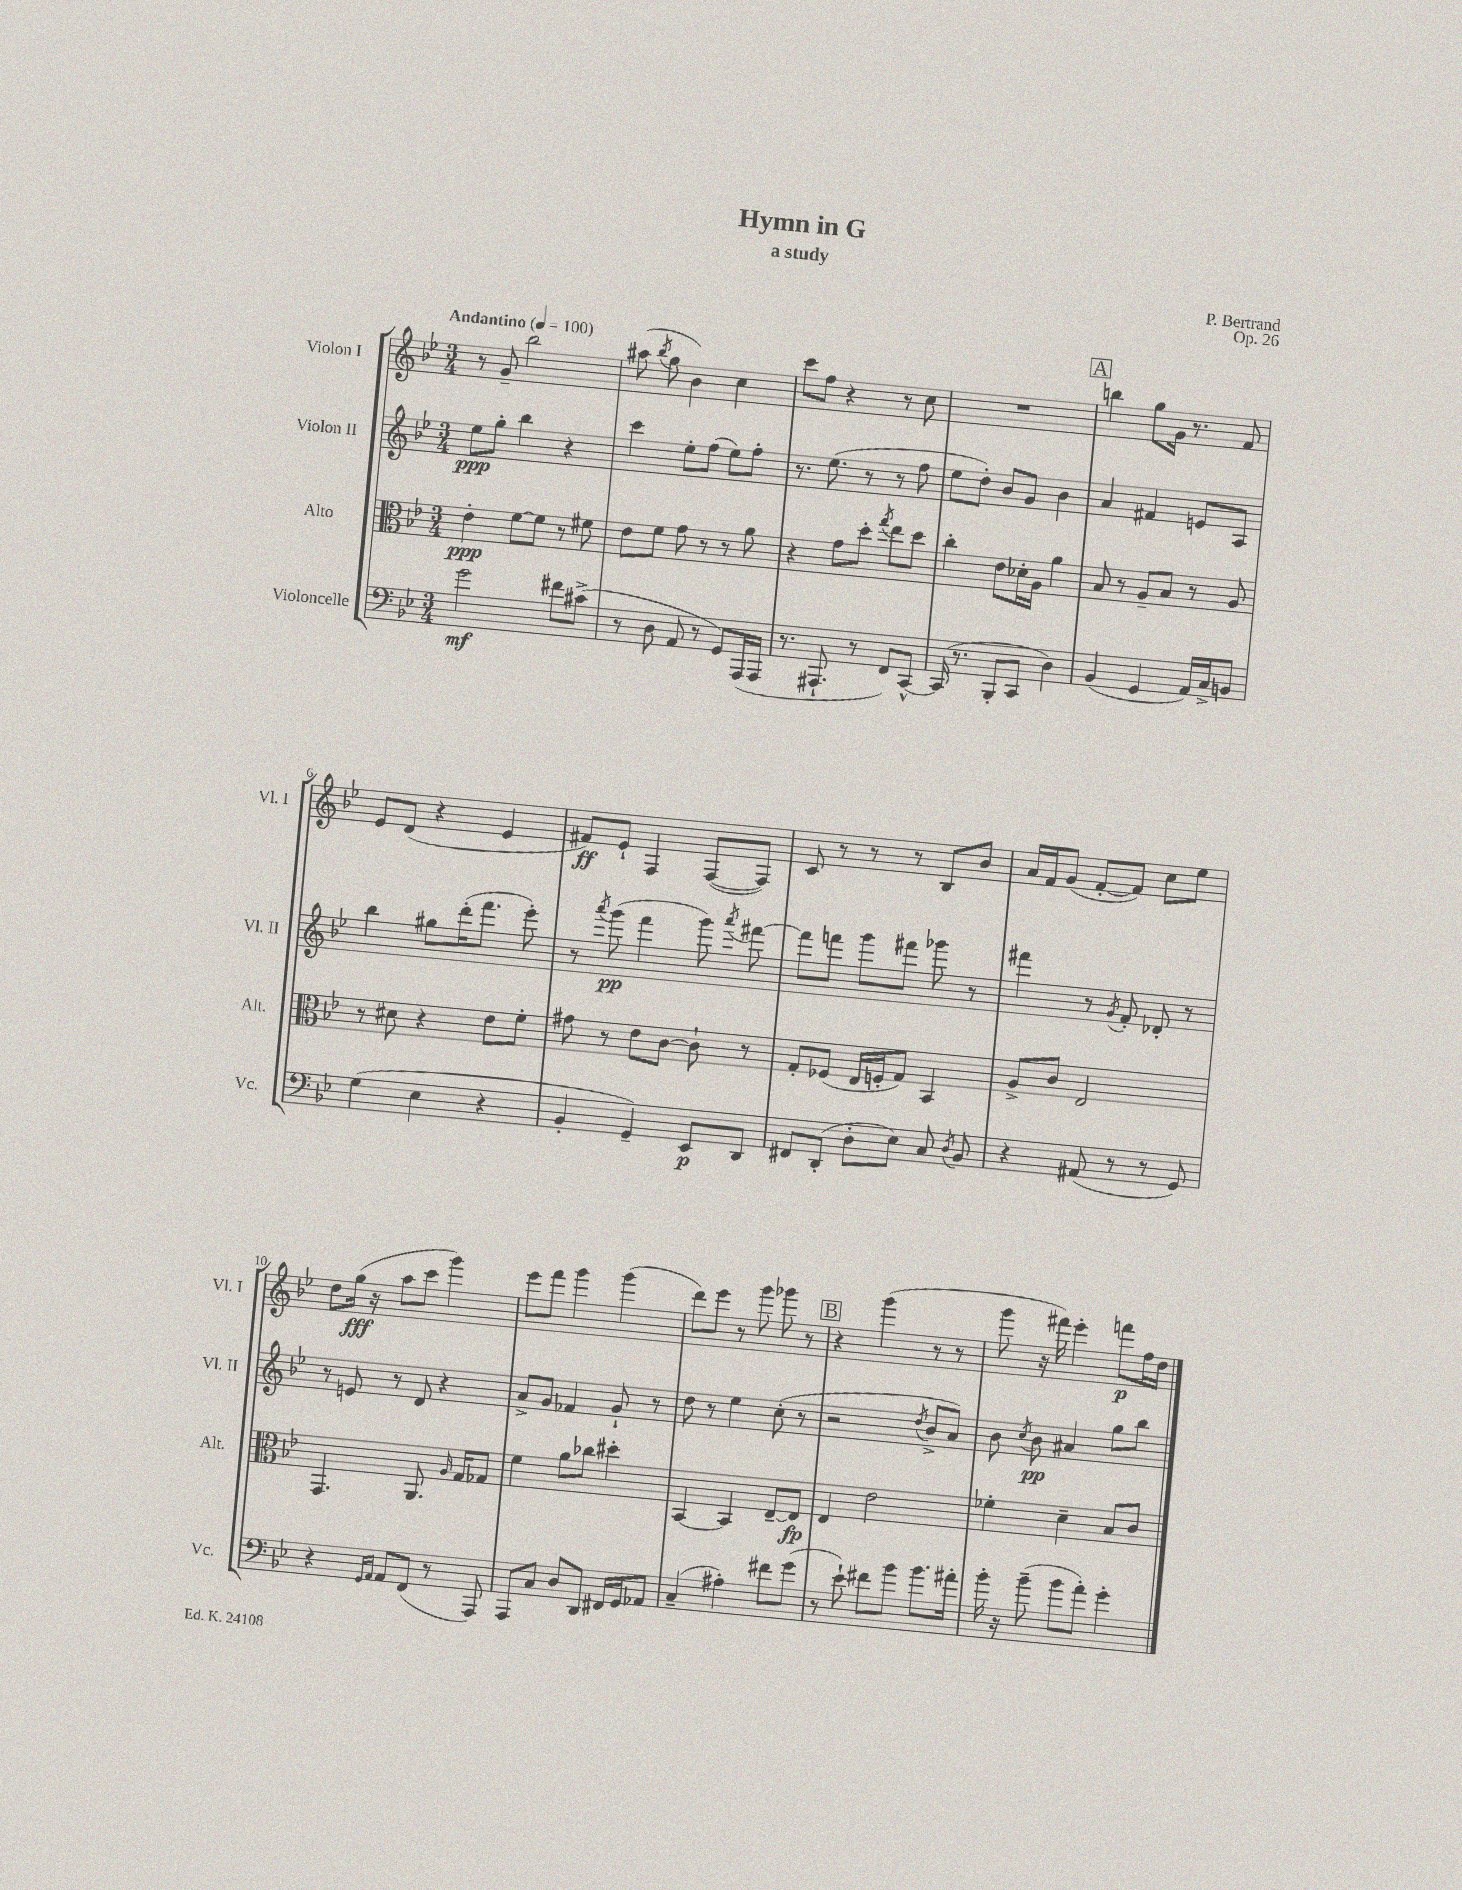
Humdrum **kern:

**kern	**kern	**kern	**kern
*staff4	*staff3	*staff2	*staff1
*clefF4	*clefC3	*clefG2	*clefG2
*k[b-e-]	*k[b-e-]	*k[b-e-]	*k[b-e-]
*M3/4	*M3/4	*M3/4	*M3/4
*MM100	*MM100	*MM100	*MM100
2g	4e-'	8ee-	8r
.	.	8gg'	8g~
.	[8f	4bb-	2bb-
.	8f]	.	.
8f#	8r	4r	.
(8c#^	8f#	.	.
=	=	=	=
8r	8e-	4ccc	(8aa#
.	.	.	8qbb-
8D	8f	.	8gg
8AA	8g	8ee-'	4b-)
8r	8r	(8ff	.
8GG)	8r	8ee-)	4cc
(16AAA	8a	8ff'	.
16AAA	.	.	.
=	=	=	=
8.r	4r	8.r	8ccc
.	.	.	8ff
8.AAA#`	.	(8.ee-	.
.	8g	.	4r
8r	8dd'	8r	.
.	8qgg	.	.
8FF)	8ee-	8r	8r
[8CC^^	8dd	8ff	8cc
=	=	=	=
(16CC]	4cc'	8ee-	2.r
8.r	.	.	.
.	.	8dd')	.
8BBB-'	8e-	8b-	.
8CC	16d-'	8g	.
.	16A	.	.
4D)	4a	4b-	.
=	=	=	=
(4BB-	8B-	4a	4bb
.	8r	.	.
4GG	8A~	4f#	8gg
.	8B-	.	16g
.	.	.	8.r
16AA)	8r	8e	.
16C^	.	.	.
8BB	8A	8A	8f
=	=	=	=
(4G	8r	4bb-	8e-
.	8d#	.	(8d
4E-	4r	8gg#	4r
.	.	(16ddd'	.
.	.	8.fff	.
4r	8e-	.	4e-
.	8f'	8eee-')	.
=	=	=	=
4BB-'	8g#	8r	8f#)
.	.	8qaaa	.
.	8r	(8ggg	8e-`
4GG~)	8e-	4fff	4F
.	[8c	.	.
8EE-	8c`]	8ggg)	([8F
.	.	8qaaa	.
8DD	8r	[8fff#	8F])
=	=	=	=
8FF#	8G'	8fff#]	8c
(8DD'	(8F-	8fff	8r
8D'	16E-	8ggg	8r
.	16F'	.	.
8E-)	8G)	8fff#	8r
8C	4BB-	8ggg-	8B-
8qD	.	.	.
8BB-	.	8r	8b-
=	=	=	=
4r	8A^	4fff#	16a
.	.	.	16f
.	8c	.	(8g
(8AA#	2E-	8r	[8f'
.	.	8qg	.
8r	.	8f'	8f])
8r	.	8d-'	8cc
8GG)	.	8r	8ee-
=	=	=	=
4r	4.GG	8r	8dd
.	.	8e	(16gg
.	.	.	16r
16qqGG	.	.	.
16qqAA	.	.	.
8AA	.	8r	8aa
(8FF	8.AA	8d	8ccc
8r	.	4r	4ggg)
.	16qqA	.	.
.	16G	.	.
8AAA)	8G-	.	.
=	=	=	=
8AAA	4f	8a^	8eee-
8C	.	8g	8fff
8D	8a	4f-	4ggg
8DD	8cc-	.	.
16FF#	4dd#'	8g`	(4ggg
16GG	.	.	.
8AA-	.	8r	.
=	=	=	=
(4C~	[4BB-	8dd	8ddd)
.	.	8r	8eee-
4A#')	4BB-]	4ee-	8r
.	.	.	8ggg
8f#	[8E-~	(8cc'	8ggg-
(8g	8E-]	8r	8r
=	=	=	=
8r	4E-	2r	4r
8e-`)	.	.	.
8f#	2e-	.	(4ggg
8b-	.	.	.
.	.	8qdd	.
8.b-	.	8b-^	8r
.	.	8a)	8r
16a#'	.	.	.
=	=	=	=
16b-'	4f-'	8b-	8ggg
16r	.	.	.
.	.	8qcc	.
(8b-~	.	8b-	16r
.	.	.	16fff#)
8b-	4d~	4a#	4eee-'
8a')	.	.	.
4g'	8B-	8gg	8fff
.	8c	8bb-	16ff
.	.	.	16dd
==	==	==	==
*-	*-	*-	*-
